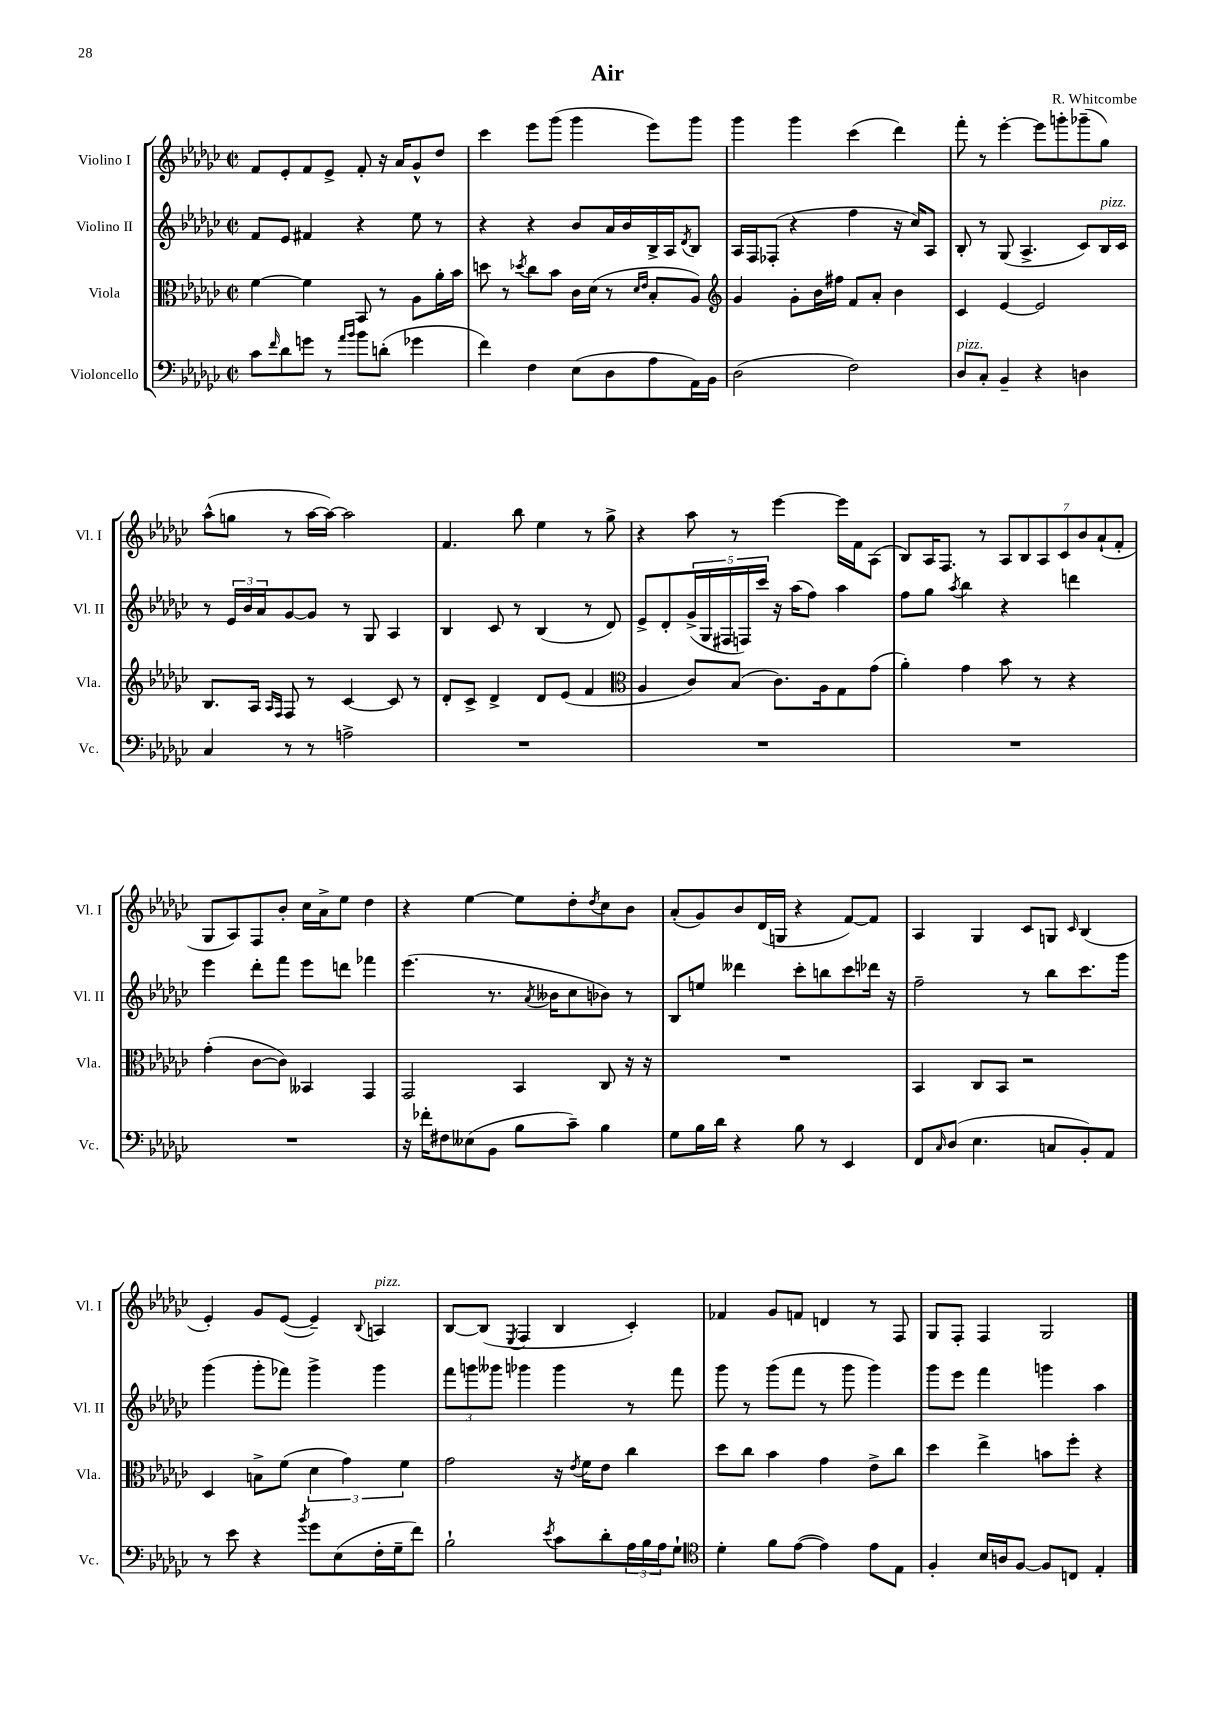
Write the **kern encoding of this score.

**kern	**kern	**kern	**kern
*staff4	*staff3	*staff2	*staff1
*clefF4	*clefC3	*clefG2	*clefG2
*k[b-e-a-d-g-c-]	*k[b-e-a-d-g-c-]	*k[b-e-a-d-g-c-]	*k[b-e-a-d-g-c-]
*M2/2	*M2/2	*M2/2	*M2/2
*met(c|)	*met(c|)	*met(c|)	*met(c|)
8c-	[4f	8f	8f
16qqf	.	.	.
8d-	.	8e-	8e-'
8g	4f]	4f#	8f
8r	.	.	8e-^
16qqa-	.	.	.
16qqb-	.	.	.
8b-	8BB-	4r	8f'
(8d'	8r	.	16r
.	.	.	16a-
4g-	8A-	8ee-	8g-^^
.	16a-'	8r	8dd-
.	16b-	.	.
=	=	=	=
4f)	8dd	4r	4ccc-
.	8r	.	.
.	8qdd-	.	.
4F	8cc-	4r	8eee-
.	8b-	.	(8ggg-
(8E-	16c-	8b-	4ggg-
.	(16d-	.	.
8D-	8r	16a-	.
.	.	16b-	.
.	16qqd-	.	.
.	16qqe-	.	.
8A-	8B-'	16B-^	8eee-)
.	.	16A-	.
.	.	8qd-	.
16AA-)	8A-)	8B-	8ggg-
16BB-	.	.	.
=	=	=	=
*	*clefG2	*	*
(2D-	4g-	16A-	4ggg-
.	.	16F	.
.	.	(8F-'	.
.	8g-'	4r	4ggg-
.	16b-	.	.
.	16ff#	.	.
2F)	8f	4ff	(4ccc-
.	8a-'	.	.
.	4b-	16r	4ddd-)
.	.	16cc-)	.
.	.	8A-	.
=	=	=	=
8D-	4c-	8B-'	8fff'
8C-'	.	8r	8r
4BB-~	[4e-	(8G-	[4eee-'
.	.	4.A-^	.
4r	2e-]	.	8eee-]
.	.	.	8ggg'
4D	.	8c-)	(8ggg-~
.	.	16B-	8gg-)
.	.	16c-	.
=	=	=	=
4C-	8.B-	8r	(8aa-^^
.	.	24e-	8gg
.	.	24b-	.
.	16A-	.	.
.	.	24a-	.
.	16qqA-	.	.
.	16qqF	.	.
8r	8F	[8g-	8r
8r	8r	8g-]	[16aa-
.	.	.	16aa-_)
2A^	[4c-	8r	2aa-]
.	.	8G-	.
.	8c-]	4A-	.
.	8r	.	.
=	=	=	=
1r	8d-'	4B-	4.f
.	8c-^	.	.
.	4d-^	8c-	.
.	.	8r	8bb-
.	8d-	(4B-	4ee-
.	(8e-	.	.
.	4f	8r	8r
.	.	8d-)	8gg-^
=	=	=	=
*	*clefC3	*	*
1r	4A-	8e-^	4r
.	.	8d-'	.
.	8c-)	(20g-^	8aa-
.	.	20G-	.
.	.	20F#	.
.	(8B-	.	8r
.	.	20F)	.
.	.	20ccc-	.
.	8.c-)	16r	[4eee-
.	.	(16aa-	.
.	.	8ff)	.
.	16A-	.	.
.	8G-	4aa-	16eee-]
.	.	.	16f
.	(8g-	.	(8A-
=	=	=	=
1r	4a-')	8ff	8B-)
.	.	8gg-	16A-
.	.	.	8.F
.	.	8qaa-	.
.	4g-	4bb-	.
.	.	.	8r
.	8b-	4r	14A-
.	.	.	14B-
.	8r	.	.
.	.	.	14A-
.	.	.	14c-
.	4r	4ddd	.
.	.	.	14b-
.	.	.	(14a-`
.	.	.	14f'
=	=	=	=
1r	(4g-'	4eee-	8G-
.	.	.	8A-)
.	[8c-	8ddd-'	8F
.	8c-])	8fff	8b-'
.	4BB--	8eee-	16cc-
.	.	.	16a-^
.	.	8ddd	8ee-
.	4GG-	4fff-	4dd-
=	=	=	=
16r	2GG-	(4.eee-	4r
16f-'	.	.	.
8F#	.	.	.
(8E--	.	.	[4ee-
8BB-	.	8.r	.
8B-	4BB-	.	8ee-]
.	.	8qa-	.
.	.	16b--	.
8c-~)	.	8cc-	8dd-'
.	.	.	8qdd-
4B-	8C-	8b-)	8cc-
.	16r	8r	8b-
.	16r	.	.
=	=	=	=
8G-	1r	8B-	(8a-'
16B-	.	8ee	8g-)
16d-	.	.	.
4r	.	4ddd--	8b-
.	.	.	(16d-
.	.	.	16G
8B-	.	8ccc-'	4r
8r	.	8bb	.
4EE-	.	8ccc-	[8f)
.	.	16ddd-	8f]
.	.	16r	.
=	=	=	=
8FF	4BB-	2ff~	4A-
16qqC-	.	.	.
(8D-	.	.	.
4.E-	8C-	.	4G-
.	8BB-	.	.
.	2r	8r	8c-
8C	.	8bb-	8G
.	.	.	16qqc-
8BB-')	.	8.ccc-	(4B-
8AA-	.	.	.
.	.	16ggg-	.
=	=	=	=
8r	4D-	(4ggg-	4e-')
8e-	.	.	.
4r	8B^	8ggg-'	8g-
.	(8f	8fff-)	([8e-
8qb-	.	.	.
8g-	6d-	4ggg-^	4e-~])
(8E-	.	.	.
.	6g-)	.	.
.	.	.	8qqB-
16F'	.	4ggg-	4A
16G-~	.	.	.
.	6f	.	.
8f)	.	.	.
=	=	=	=
2B-`	2g-	12fff	[8B-
.	.	12ggg	.
.	.	.	(8B-]
.	.	12ggg--	.
.	.	.	8qE-
.	.	4ggg-	4F
8qe-	.	.	.
8c-	16r	4ggg-	4B-
.	8qe-	.	.
.	16f	.	.
8d-'	8e-	.	.
24A-	4cc-	8r	4c-')
24B-	.	.	.
24A-	.	.	.
8G-`	.	8fff	.
=	=	=	=
*clefC4	*	*	*
4d-'	8dd-	8ggg-	4f-
.	8cc-	8r	.
8f	4b-	(8ggg-	8g-
([8e-	.	8fff	8f
4e-])	4g-	8r	4d
.	.	8ggg-	.
8e-	8e-^	4ggg-)	8r
8E-	8cc-	.	8F
=	=	=	=
4F'	4dd-	8ggg-	8G-
.	.	8eee-	8F'
16B-	4ee-^	4fff	4F
16A	.	.	.
[8F	.	.	.
8F]	8b	4ggg	2G-
8C	8ff'	.	.
4E-'	4r	4aa-	.
==	==	==	==
*-	*-	*-	*-
